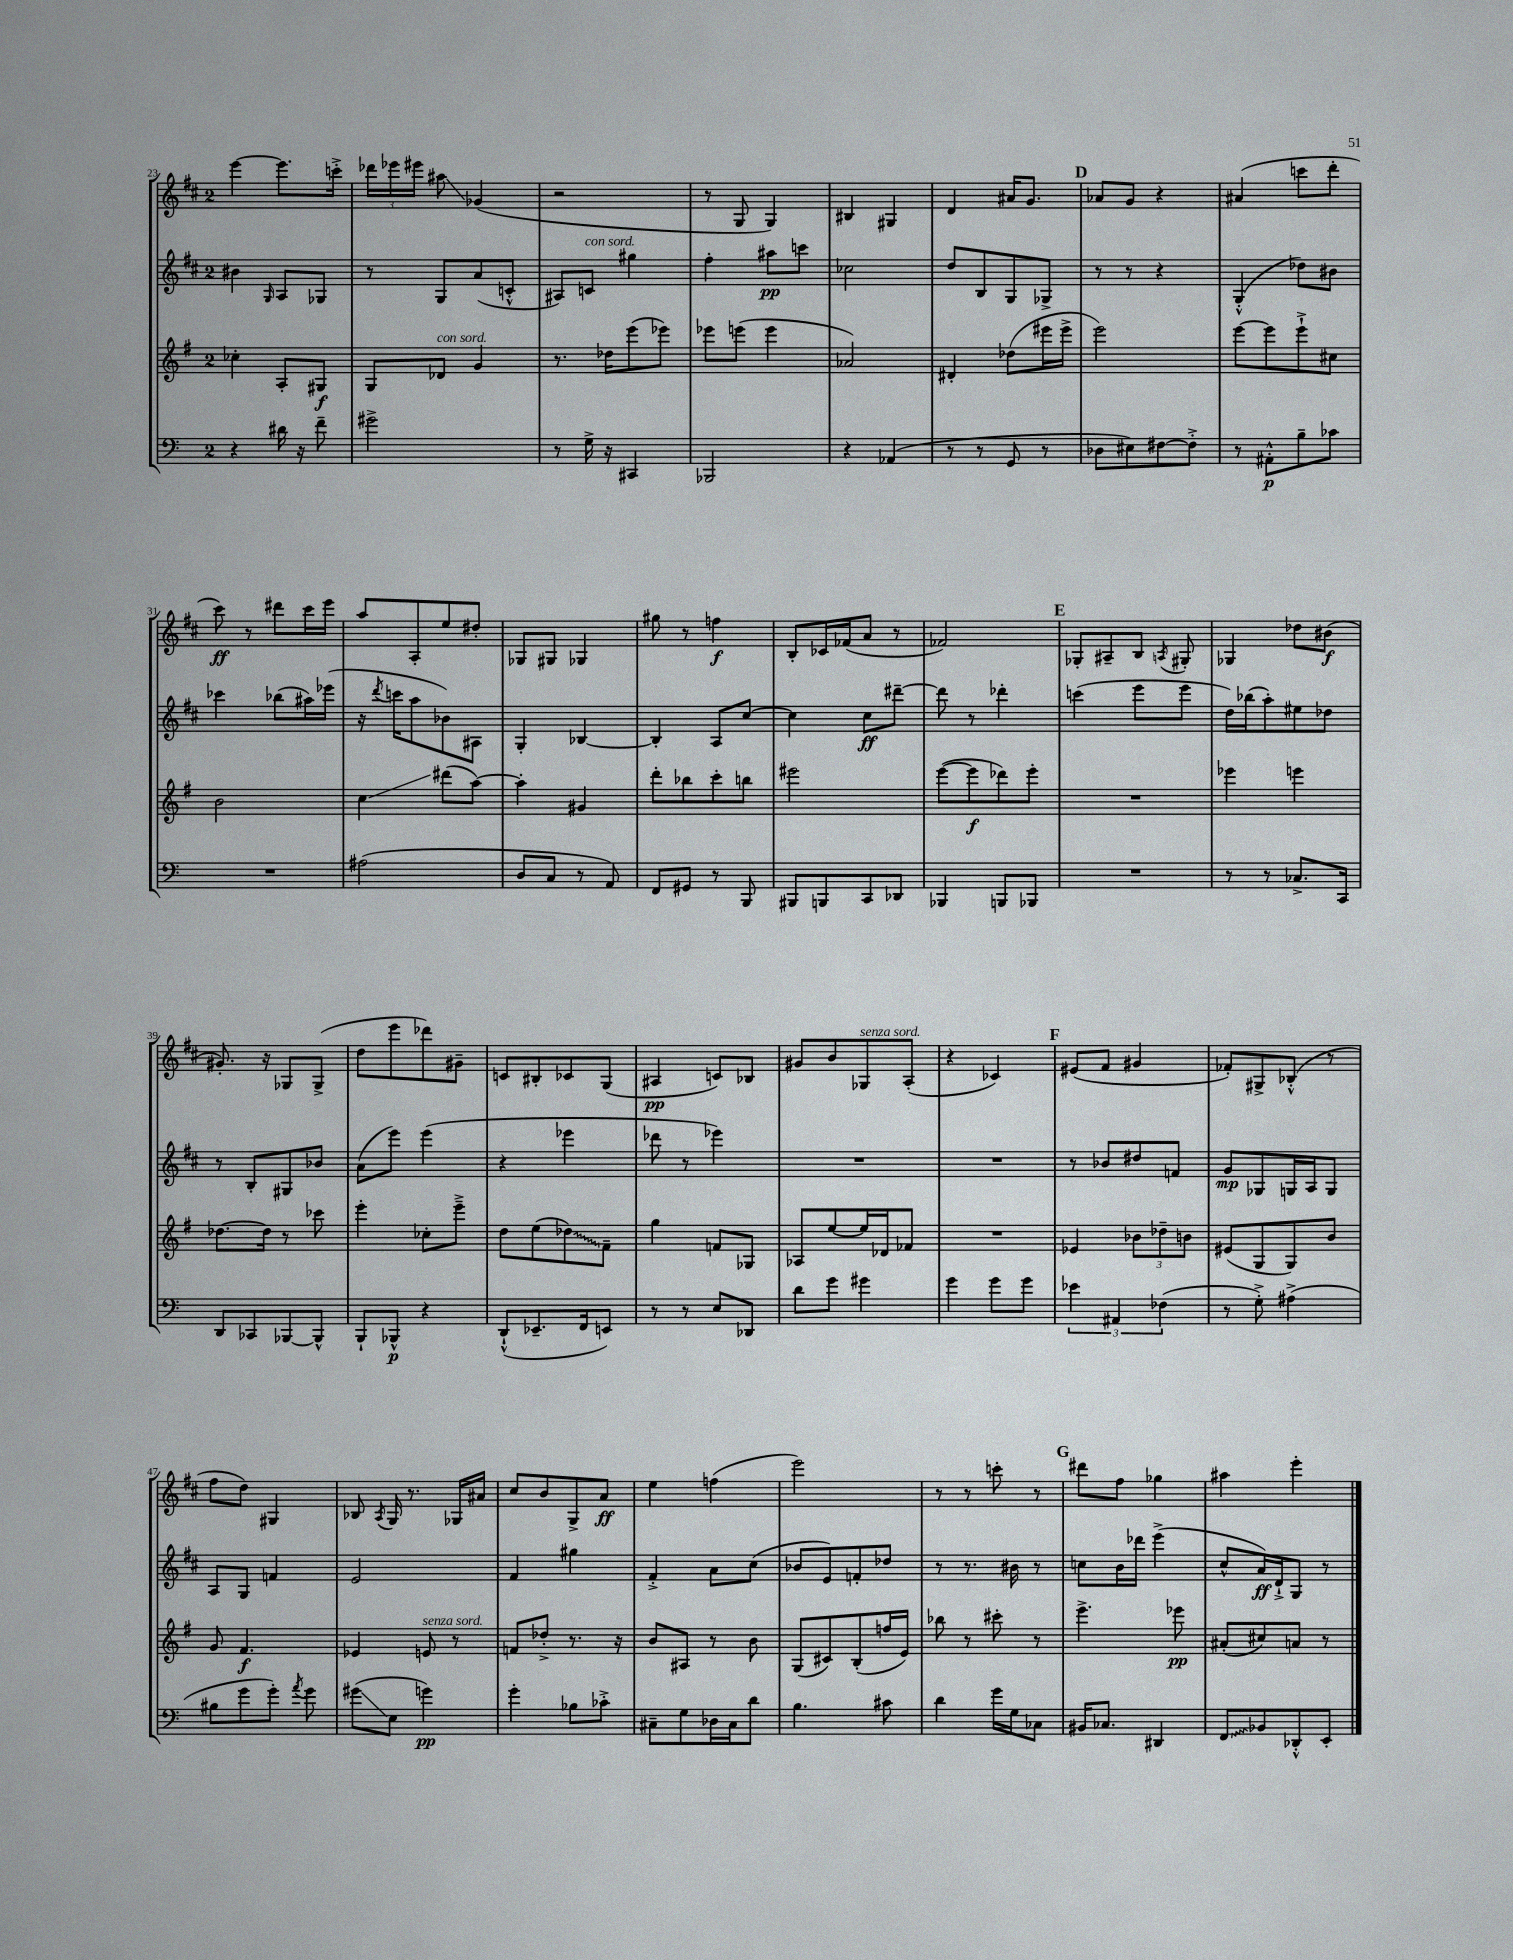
<<
\new StaffGroup <<
\new Staff = "s0" {
    \clef treble \key d \major \once \override Staff.TimeSignature.style = #'single-digit \time 2/4
    \autoBeamOff e'''4~ e'''8.[ c'''16]-.-> |
    \tuplet 3/2 { des'''16[ ees'''16 eis'''16] } ais''8\glissando ges'4( |
    r2 |
    r8 g8 g4) |
    bis4 gis4 |
    d'4 ais'16[ g'8.] |
    \mark \markup { \bold "D" } aes'8[ g'8] r4 |
    ais'4( c'''8[ d'''8]-. |
    cis'''8\ff) r8 dis'''8[ cis'''16 e'''16] |
    a''8[ a8-. e''8 dis''8]-. |
    ges8[ gis8] ges4 |
    gis''8 r8 f''4\f |
    b8[-. ces'16 fes'16( a'8] r8 |
    fes'2) |
    \mark \markup { \bold "E" } ges8[-. ais8-- b8] \acciaccatura { a8 } gis8-. |
    ges4 des''8[ bis'8]\f( |
    gis'8.-.) r16 ges8[ ges8]->( |
    d''8[ e'''8 des'''8) gis'8]-- |
    c'8[ bis8-. ces'8 g8]( |
    ais4\pp c'8[) bes8] |
    gis'8[ b'8 ges8^\markup { \italic "senza sord." } a8]-.( |
    r4 ces'4) |
    \mark \markup { \bold "F" } eis'8[( fis'8] gis'4 |
    fes'8[-.) gis8-> bes8]-.-^( r8 |
    fis''8[ d''8]) gis4 |
    bes8 \acciaccatura { a8 } g16 r8. ges16[ ais'16] |
    cis''8[ b'8 g8-> a'8]\ff |
    e''4 f''4( |
    e'''2) |
    r8 r8 c'''8-. r8 |
    \mark \markup { \bold "G" } dis'''8[ fis''8] ges''4 |
    ais''4 e'''4-. \bar "|." |
}
\new Staff = "s1" {
    \clef treble \key d \major \once \override Staff.TimeSignature.style = #'single-digit \time 2/4
    \autoBeamOff bis'4 \grace { g16 } a8[ ges8] |
    r8 g8[ a'8( c'8]-.-^ |
    ais8[) c'8]^\markup { \italic "con sord." } gis''4 |
    fis''4-. ais''8[\pp c'''8] |
    ces''2 |
    d''8[ b8 g8 ges8]-> |
    \mark \markup { \bold "D" } r8 r8 r4 |
    g4-.-^( des''8[) bis'8] |
    ces'''4 bes''8[( ais''16) ees'''16]( |
    r16 \acciaccatura { d'''8 } c'''16[ a''8 bes'8) ais8] |
    g4-. bes4~ |
    bes4-. a8[ cis''8]~ |
    cis''4 cis''8[\ff dis'''8]~-- |
    dis'''8 r8 des'''4-. |
    \mark \markup { \bold "E" } c'''4( e'''8[ e'''8] |
    d''16[) bes''16( a''8-.) eis''8 des''8] |
    r8 b8[-. gis8 bes'8] |
    a'8[( e'''8]) e'''4( |
    r4 ees'''4 |
    des'''8 r8 ees'''4) |
    R2 |
    R2 |
    \mark \markup { \bold "F" } r8 bes'8[ dis''8 f'8] |
    g'8[\mp ges8 g16 a16 g8] |
    a8[ g8] f'4 |
    e'2 |
    fis'4 gis''4 |
    fis'4-.-> a'8[ cis''8]( |
    bes'8[ e'8) f'8-. des''8] |
    r8 r8. bis'16 r8 |
    \mark \markup { \bold "G" } c''8[ b'16 des'''16] e'''4->( |
    cis''8[-^ a'16\ff) d'16-!-> g8] r8 \bar "|." |
}
\new Staff = "s2" {
    \clef treble \key g \major \once \override Staff.TimeSignature.style = #'single-digit \time 2/4
    \autoBeamOff ces''4-. a8[-. gis8]\f |
    g8[ des'8]^\markup { \italic "con sord." } g'4 |
    r8. des''16[ e'''8( ees'''8]) |
    ees'''8[ e'''8]( e'''4 |
    aes'2) |
    dis'4-. des''8[( eis'''16 eis'''16]-> |
    \mark \markup { \bold "D" } e'''2) |
    e'''8[~ e'''8 e'''8-!-> cis''8] |
    b'2 |
    c''4\glissando dis'''8[( a''8]~) |
    a''4-. gis'4 |
    d'''8[-. bes''8 c'''8-. b''8] |
    eis'''2 |
    e'''8[~( e'''8\f des'''8) e'''8]-. |
    \mark \markup { \bold "E" } R2 |
    ees'''4 e'''4 |
    des''8.[~ des''16] r8 ces'''8 |
    e'''4-. ces''8[-. e'''8]---> |
    d''8[ e''8( \once \override Glissando.style = #'zigzag des''8\glissando) fis'8]-- |
    g''4 f'8[ ges8] |
    aes8[ e''8~ e''16 des'16 fes'8] |
    R2 |
    \mark \markup { \bold "F" } ees'4 \tuplet 3/2 { bes'8[ des''8-- b'8] } |
    eis'8[( g8 g8) b'8] |
    g'8 fis'4.\f |
    ees'4 e'8^\markup { \italic "senza sord." } r8 |
    f'8[ des''8]-.-> r8. r16 |
    b'8[ ais8] r8 b'8 |
    g8[( cis'8) b8-.( f''16 e'16]) |
    bes''8 r8 cis'''8-. r8 |
    \mark \markup { \bold "G" } e'''4.-> ees'''8\pp |
    ais'8[-.( cis''8) a'8] r8 \bar "|." |
}
\new Staff = "s3" {
    \clef bass \key c \major \once \override Staff.TimeSignature.style = #'single-digit \time 2/4
    \autoBeamOff r4 dis'16 r16 f'8-- |
    gis'2-> |
    r8 g16-> r16 cis,4 |
    bes,,2 |
    r4 aes,4( |
    r8 r8 g,8 r8 |
    \mark \markup { \bold "D" } des8[ eis8) fis8~ fis8]-.-> |
    r8 ais,8[-.-^\p b8-- ces'8] |
    R2 |
    ais2( |
    d8[ c8] r8 a,8) |
    f,8[ gis,8] r8 b,,8 |
    bis,,8[ b,,8 c,8 des,8] |
    bes,,4 b,,8[ bes,,8] |
    \mark \markup { \bold "E" } R2 |
    r8 r8 ces8.[-> c,16] |
    d,8[ ces,8 bes,,8~ bes,,8]-^ |
    b,,8[-! bes,,8]-^\p r4 |
    d,8[-!-^( ees,8.-- f,16 e,8]) |
    r8 r8 e8[ des,8] |
    d'8[ g'8] gis'4 |
    g'4 g'8[ g'8] |
    \mark \markup { \bold "F" } \tuplet 3/2 { ees'4 ais,4 fes4( } |
    r8 g8-.->) ais4->( |
    bis8[ g'8 g'8]-.) \acciaccatura { a'8 } g'8 |
    gis'8[\glissando( e8] g'4\pp) |
    g'4-. bes8[ ces'8]-.-> |
    cis8[-- g8 des16 cis16 d'8] |
    b4. cis'8 |
    d'4 g'16[ g16 ces8] |
    \mark \markup { \bold "G" } bis,16[ ces8.] dis,4 |
    \once \override Glissando.style = #'zigzag f,8[\glissando bes,8 des,8-.-^ e,8]-. \bar "|." |
}
>>
>>
\layout { \context { \Score currentBarNumber = #23 } }
